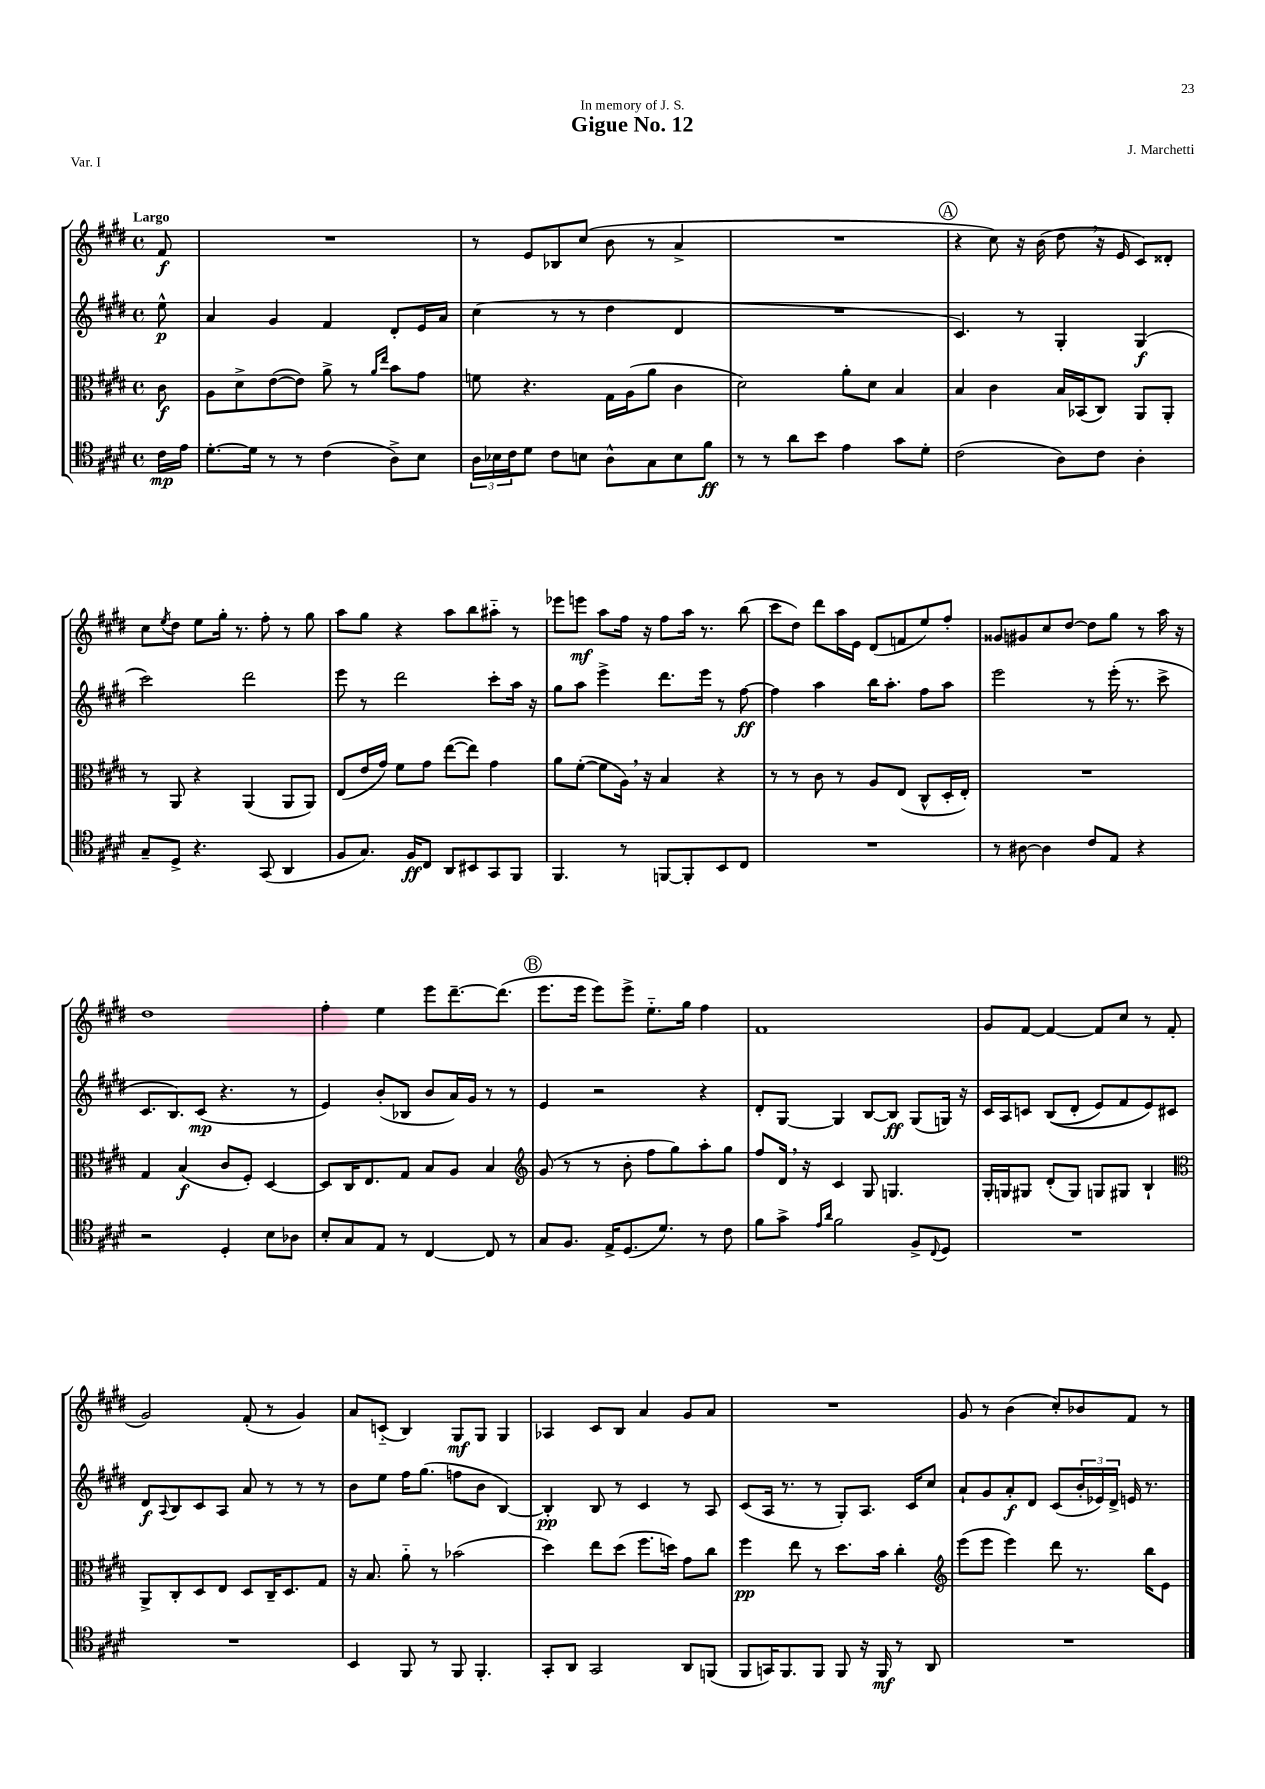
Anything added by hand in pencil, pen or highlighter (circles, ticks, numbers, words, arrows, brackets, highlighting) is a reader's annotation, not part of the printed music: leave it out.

**kern	**kern	**kern	**kern
*staff4	*staff3	*staff2	*staff1
*clefC4	*clefC3	*clefG2	*clefG2
*k[f#c#g#d#]	*k[f#c#g#d#]	*k[f#c#g#d#]	*k[f#c#g#d#]
*M4/4	*M4/4	*M4/4	*M4/4
*met(c)	*met(c)	*met(c)	*met(c)
16c#	8c#	8ee^^	8f#
16e	.	.	.
=	=	=	=
[8.d#'	8A	4a	1r
.	8d#^	.	.
16d#]	.	.	.
8r	([8e	4g#	.
8r	8e])	.	.
(4c#	8a^	4f#	.
.	8r	.	.
.	16qqa	.	.
.	16qqee	.	.
8A^)	8b	8d#'	.
8B	8g#	16e	.
.	.	16a	.
=	=	=	=
24A	8f	(4cc#	8r
24B-	.	.	.
24c#	.	.	.
8d#	4.r	.	8e
8c#	.	8r	8B-
8B	.	8r	(8cc#
8A^^	16G#	4dd#	8b
.	(16A	.	.
8G#	8a	.	8r
8B	4c#	4d#	4a^
8f#	.	.	.
=	=	=	=
8r	2d#)	1r	1r
8r	.	.	.
8a	.	.	.
8b	.	.	.
4e	8a'	.	.
.	8d#	.	.
8g#	4B	.	.
8d#'	.	.	.
=	=	=	=
(2c#	4B	4.c#)	4r
.	4c#	.	8cc#)
.	.	8r	16r
.	.	.	(16b
8A)	16B	4G#'	8dd#
.	(16BB-	.	.
8c#	8C#)	.	16r
.	.	.	16e
4A'	8AA	(4G#	8c#)
.	8AA'	.	8d##'
=	=	=	=
8G#~	8r	2ccc#)	8cc#
.	.	.	8qee
8D#^	8AA	.	8dd#
4.r	4r	.	8ee
.	.	.	16gg#'
.	.	.	8.r
.	(4AA	2ddd#	.
(8GG#	.	.	8ff#'
4AA	8AA	.	8r
.	8AA)	.	8gg#
=	=	=	=
8F#	(8E	8eee	8aa
8.G#)	16e	8r	8gg#
.	16g#)	.	.
.	8f#	2ddd#	4r
16F#	.	.	.
8C#	8g#	.	.
8AA	([8ee	.	8aa
8BB#	8ee])	.	8bb
8GG#	4g#	8ccc#'	8aa#'~
8FF#	.	16aa	8r
.	.	16r	.
=	=	=	=
4.FF#	8a	8gg#	8eee-
.	([8f#'	8aa	8eee
.	8f#]	4eee^	8aa
8r	16A)	.	16ff#
.	16r	.	16r
[8FF	4B	8.ddd#	8ff#
8FF']	.	.	16aa
.	.	16eee	8.r
8BB	4r	8r	.
8C#	.	[8ff#	(8bb
=	=	=	=
1r	8r	4ff#]	8ccc#
.	8r	.	8dd#)
.	8c#	4aa	8ddd#
.	8r	.	16aa
.	.	.	16e
.	8A	16bb	(8d#
.	.	8.aa'	.
.	(8E	.	8f
.	8C#^^	8ff#	8ee)
.	16D#'	8aa	8ff#'
.	16E')	.	.
=	=	=	=
8r	1r	2eee	8g##
[8A#	.	.	8g#
4A#]	.	.	8cc#
.	.	.	[8dd#
8c#	.	8r	8dd#]
8E	.	(16eee'	8gg#
.	.	8.r	.
4r	.	.	8r
.	.	8ccc#^	16aa
.	.	.	16r
=	=	=	=
2r	4G#	8.c#	1dd#
.	.	8.B)	.
.	(4B	.	.
.	.	(8c#	.
4D#'	8c#	4.r	.
.	8F#')	.	.
8B	[4D#	.	.
8A-	.	8r	.
=	=	=	=
8B'	8D#]	4e)	4ff#'
8G#	16C#	.	.
.	8.E	.	.
8E	.	(8b'	4ee
8r	8G#	8B-	.
[4C#	8B	8b	8eee
.	8A	16a)	[8.ddd#~
.	.	16g#	.
8C#]	4B	8r	.
.	.	.	(8.ddd#]
8r	.	8r	.
=	=	=	=
*	*clefG2	*	*
8G#	(8g#	4e	8.eee
8.F#	8r	.	.
.	.	.	16eee
.	8r	2r	8eee)
16E^	.	.	.
(8.D#	8b'	.	8eee^
.	8ff#	.	8.ee'~
8.d#)	.	.	.
.	8gg#)	.	.
.	.	.	16gg#
8r	8aa'	4r	4ff#
8c#	8gg#	.	.
=	=	=	=
8f#	8ff#	8d#'	1f#
8g#^	16d#	[8G#	.
.	16r	.	.
16qqe	.	.	.
16qqa	.	.	.
2f#	4c#	4G#]	.
.	8G#	[8B	.
.	4.G	8B]	.
8F#^	.	(8G#	.
8qqC#	.	.	.
8D#	.	16G)	.
.	.	16r	.
=	=	=	=
1r	16G#'	16c#	8g#
.	16G	16A	.
.	8G#	8c	[8f#
.	(8d#'	&((8B	4f#_
.	8G#)	8d#'	.
.	8G	8e)	8f#]
.	8G#	8f#	8cc#
.	4B`	8e&)	8r
.	.	8c#	(8f#
=	=	=	=
*	*clefC3	*	*
1r	8AA^	8d#	2g#)
.	.	8qqA	.
.	8C#'	8B	.
.	8D#	8c#	.
.	8E	8A	.
.	8D#	8a	(8f#'
.	16C#~	8r	8r
.	8.D#	.	.
.	.	8r	4g#)
.	8G#	8r	.
=	=	=	=
4BB	16r	8b	8a
.	8.B	.	.
.	.	8ee	(8c'~
8FF#	8a'~	16ff#	4B)
.	.	(8.gg#	.
8r	8r	.	.
8FF#	(2b-	8ff	8G#
4.FF#'	.	8b	8G#
.	.	[4B)	4G#
=	=	=	=
8GG#'	4dd#)	4B']	4A-
8AA	.	.	.
2GG#	8ee	8B	8c#
.	(8dd#	8r	8B
.	8.ff#	4c#	4a
.	16dd)	.	.
8AA	8g#	8r	8g#
(8FF	8cc#	8A	8a
=	=	=	=
8FF#	4ff#	(8c#	1r
16GG)	.	16A	.
8.FF#	.	8.r	.
.	8ee	.	.
8FF#	8r	8r	.
8FF#	8.dd#	8G#')	.
16r	.	8.A	.
16FF#	16b	.	.
8r	4cc#'	.	.
.	.	16c#	.
8AA	.	8cc#	.
=	=	=	=
*	*clefG2	*	*
1r	(8eee	8a`	8g#
.	8eee	8g#	8r
.	4eee)	8a'	(4b
.	.	8d#	.
.	8ddd#	(8c#	8cc#')
.	8.r	24b'	8b-
.	.	24e-)	.
.	.	24d#^	.
.	.	16e	8f#
.	16bb	8.r	.
.	8e	.	8r
==	==	==	==
*-	*-	*-	*-
